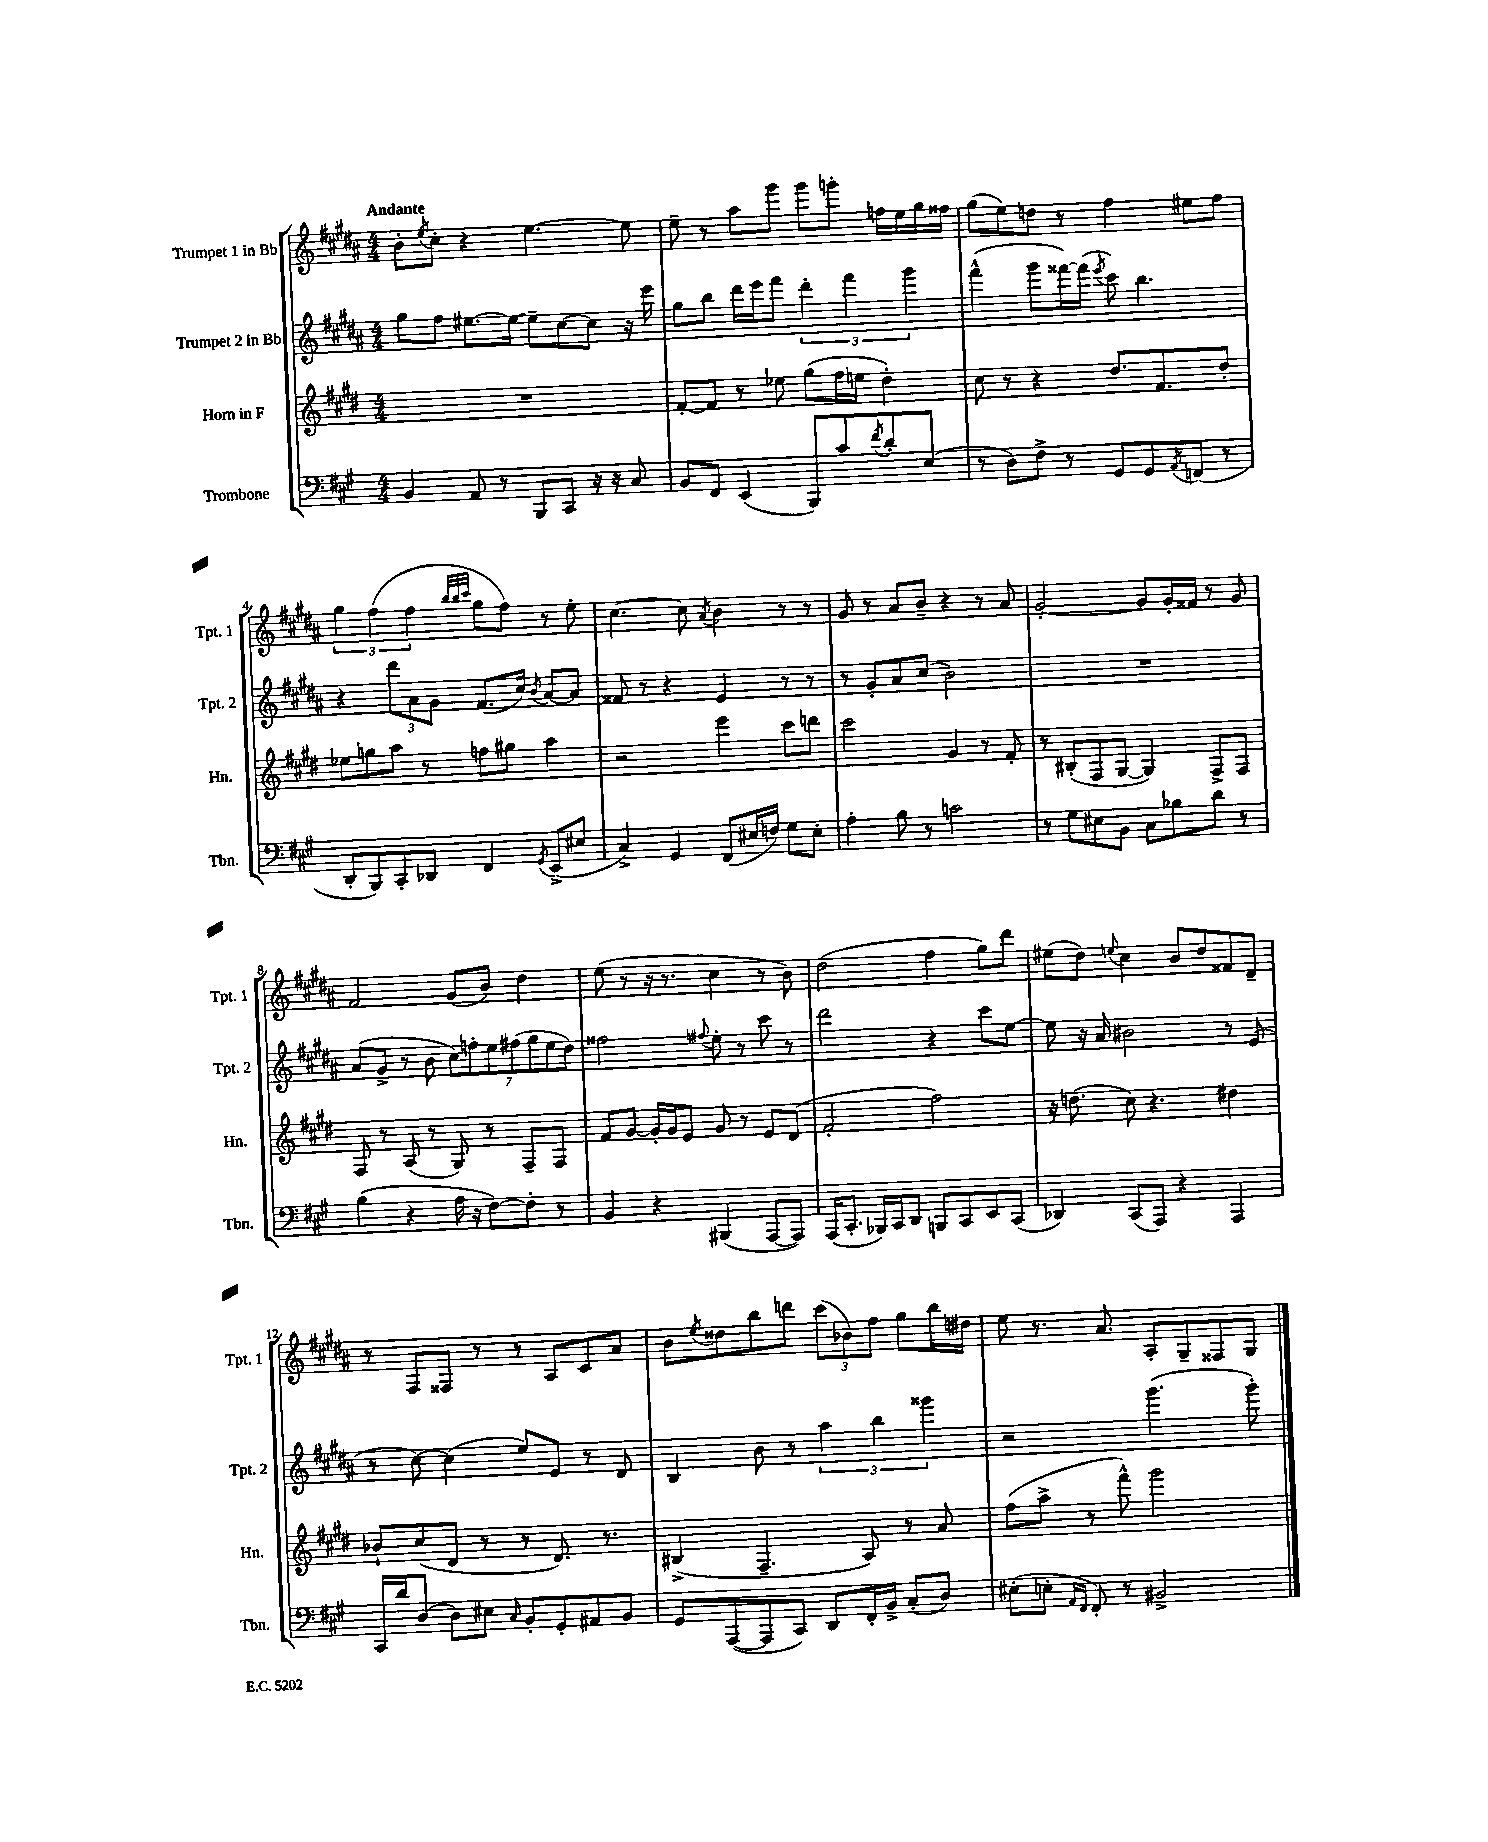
<<
\new StaffGroup <<
\new Staff = "s0" \with { instrumentName = "Trumpet 1 in Bb" shortInstrumentName = "Tpt. 1" } {
    \clef treble \key b \major \numericTimeSignature \time 4/4 \tempo "Andante"
    b'8-. \acciaccatura { e''8 } cis''8-. r4 e''4.~ e''8 |
    e''8-- r8 ais''8 gis'''8 gis'''8 g'''8-. f''16 e''16 gis''16 fisis''16 |
    gis''8( e''8) d''8 r8 fis''4 eis''8 fis''8 |
    \tuplet 3/2 { gis''4 fis''4( fis''4 } \grace { b''32 b''32 cis'''32 } gis''8 fis''8) r8 e''8-. |
    cis''4.~ cis''8 \acciaccatura { ais'8 } b'4 r8 r8 |
    gis'8 r8 ais'8 b'8-- r4 r8 ais'8 |
    gis'2~-. gis'8 gis'16-. fisis'16 r8 gis'8 |
    fis'2 gis'8( b'8) dis''4 |
    e''8( r8 r16 r8. cis''4 r8 b'8) |
    dis''2( fis''4 gis''8) dis'''8 |
    eis''8( dis''8) \appoggiatura { e''8 } cis''4 b'8 dis''8 fisis'8 dis'8-- |
    r8 fis8 fisis8 r8 r8 ais8 cis'8 ais'8 |
    b'8 \acciaccatura { e''8 } disis''8 b''8 d'''8 \tuplet 3/2 { cis'''8( bes'8) fis''8 } gis''8 b''16 dis''16 |
    e''8 r8. ais'8. ais8-. gis8-- fisis8 gis8 \bar "|." |
}
\new Staff = "s1" \with { instrumentName = "Trumpet 2 in Bb" shortInstrumentName = "Tpt. 2" } {
    \clef treble \key b \major \numericTimeSignature \time 4/4
    gis''8 fis''8 eis''8.~ eis''16~ eis''8-- cis''8~ cis''8 r16 e'''16 |
    gis''8 b''8 dis'''16 e'''16 fis'''8 \tuplet 3/2 { dis'''4-. fis'''4 gis'''4 } |
    fis'''4-^( gis'''8 fisis'''16~) fisis'''16( \acciaccatura { e'''8 } cis'''8) b''4. |
    r4 \tuplet 3/2 { dis'''8 ais'8 gis'8 } fis'8.( cis''16) \acciaccatura { b'8 } ais'8~ ais'8 |
    fisis'8 r8 r4 e'4 r8 r8 |
    r8 gis'8-. ais'8 cis''8( b'2) |
    R1 |
    ais'8( gis'8-> r8 b'8 \tuplet 7/4 { cis''8) f''8-. e''8 fis''8( gis''8 e''8 dis''8) } |
    fisis''2 \appoggiatura { fis''8 } e''8-. r8 cis'''8 r8 |
    dis'''2 r4 cis'''8 e''8~ |
    e''8 r16 ais'16 bis'2 r8 e'8( |
    r8 cis''8~) cis''4( e''8) e'8 r8 dis'8 |
    b4 b'8 r8 \tuplet 3/2 { ais''4 b''4 gisis'''4 } |
    r2 gis'''4.( gis'''8-.) \bar "|." |
}
\new Staff = "s2" \with { instrumentName = "Horn in F" shortInstrumentName = "Hn." } {
    \clef treble \key e \major \numericTimeSignature \time 4/4
    R1 |
    fis'8~-. fis'8 r8 ees''8 gis''8( fis''16 e''16 dis''4-.) |
    cis''8 r8 r4 dis''8. fis'8. dis''8-. |
    ees''8 g''8 a''8 r8 f''8 gis''8 a''4 |
    r2 e'''4 cis'''8 d'''8 |
    cis'''2 gis'4 r8 fis'8-. |
    r8 bis8-.( fis8 gis8~ gis4) fis8-> fis8 |
    fis8 r8 a8( r8 gis8) r8 fis8-- fis8 |
    fis'8 gis'8~ gis'16-. gis'16 e'8 gis'8 r8 e'8 dis'8( |
    fis'2-. fis''2) |
    r16 d''8.( cis''8) r4. dis''4 |
    bes'8-! cis''8( dis'8 r8 r8 dis'8.) r8. |
    bis4->( fis4.-- a8) r8 a'8 |
    fis''8( a''8-> r8 fis'''8-^) gis'''2 \bar "|." |
}
\new Staff = "s3" \with { instrumentName = "Trombone" shortInstrumentName = "Tbn." } {
    \clef bass \key a \major \numericTimeSignature \time 4/4
    b,4 a,8 r8 b,,8 cis,8 r16 r16 cis8 |
    b,8 fis,8 e,4( b,,8) cis'8 \acciaccatura { fis'8 } d'8-. e8( |
    r8 d8) fis8-> r8 gis,8 gis,8 \acciaccatura { a,8 } f,8( r8 |
    d,8-. b,,8) cis,8-. des,8 fis,4 \acciaccatura { gis,8 } e,8->( eis8 |
    cis4->) gis,4 fis,8( eis16 f16) gis8 eis8-. |
    a4-. b8 r8 c'2 |
    r8 gis8 eis8 b,8 cis8 bes8 d'8 r8 |
    b4( r4 a16 r16 fis8~) fis8-. r8 |
    b,4 r4 bis,,4( a,,8~ a,,8) |
    a,,16( cis,8.-. bes,,16) cis,16 d,8 b,,8 cis,8 e,8 cis,8( |
    des,4) cis,8( a,,8) r4 a,,4 |
    cis,16 d'16 d8( d8) eis8 \grace { cis16 } b,8-. gis,8-. ais,8 b,8 |
    gis,8 a,,8~( a,,8 cis,8) d,8 fis,16-. b,16-> cis8-.( d8) |
    eis8-.( e8-. \grace { a,16 fis,16 } fis,8-.) r8 bis,2-> \bar "|." |
}
>>
>>
